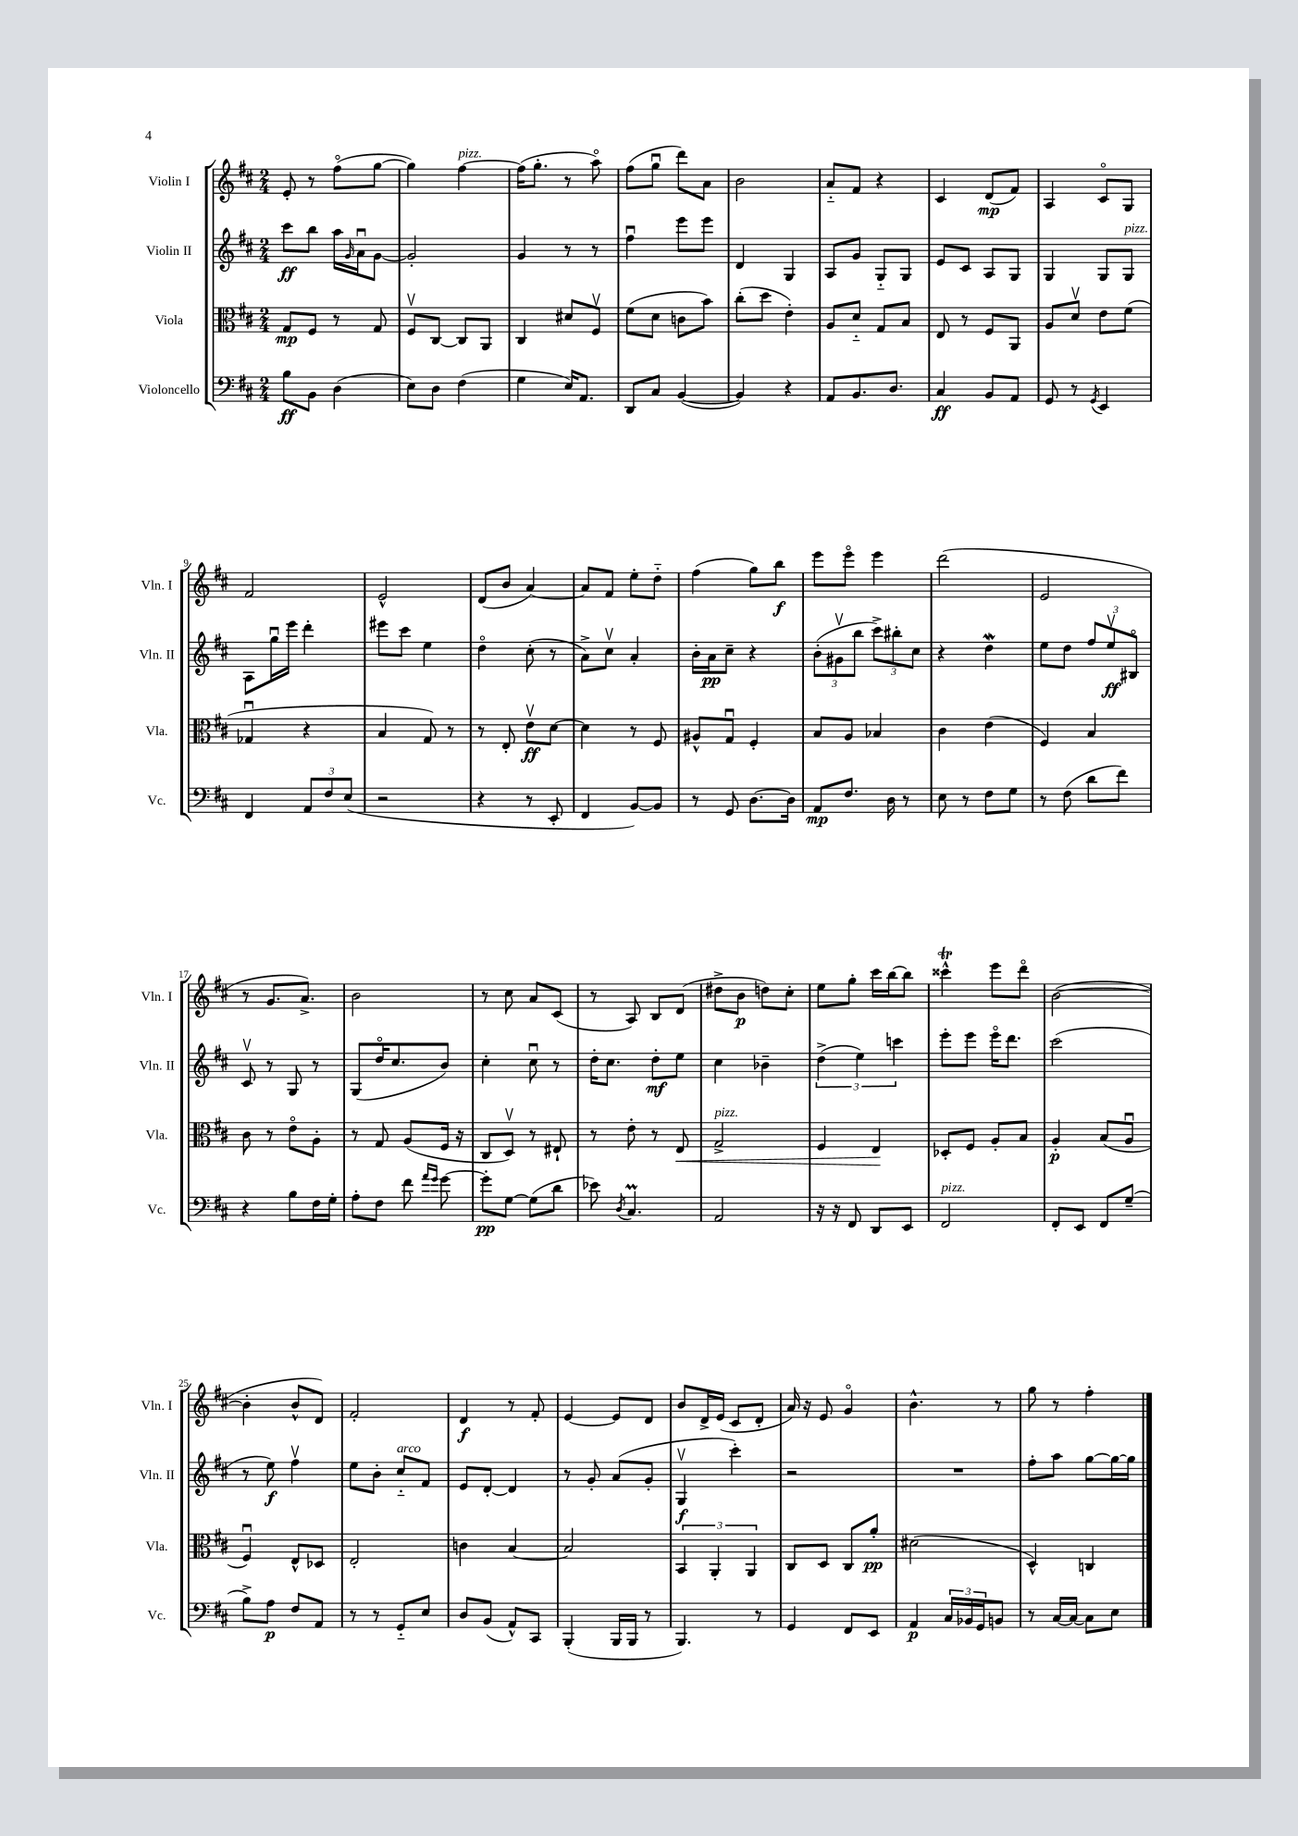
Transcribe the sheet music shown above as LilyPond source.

<<
\new StaffGroup <<
\new Staff = "s0" \with { instrumentName = "Violin I" shortInstrumentName = "Vln. I" } {
    \clef treble \key d \major \numericTimeSignature \time 2/4
    e'8-. r8 fis''8\flageolet( g''8~ |
    g''4) fis''4~^\markup { \italic "pizz." } |
    fis''16( g''8.-. r8 a''8\flageolet) |
    fis''8( g''8\downbow d'''8) a'8 |
    b'2 |
    a'8-_ fis'8 r4 |
    cis'4 d'8\mp( fis'8) |
    a4 cis'8\flageolet g8 |
    fis'2 |
    e'2-^ |
    d'8( b'8 a'4~) |
    a'8 fis'8 e''8-. d''8-_ |
    fis''4( g''8) b''8\f |
    e'''8 e'''8\flageolet e'''4 |
    d'''2( |
    e'2 |
    r8 g'8. a'8.->) |
    b'2 |
    r8 cis''8 a'8 cis'8( |
    r8 a8) b8 d'8( |
    dis''8-> b'8\p d''8) cis''8-. |
    e''8 g''8-. cis'''16 b''16~ b''8 |
    cisis'''4-^\trill e'''8 d'''8\flageolet |
    b'2~( |
    b'4-. b'8-^ d'8) |
    fis'2-. |
    d'4\f r8 fis'8-. |
    e'4~ e'8 d'8 |
    b'8 d'16-> e'16( cis'8 d'8-. |
    a'16) r16 e'8 g'4\flageolet |
    b'4.-^ r8 |
    g''8 r8 fis''4-. \bar "|." |
}
\new Staff = "s1" \with { instrumentName = "Violin II" shortInstrumentName = "Vln. II" } {
    \clef treble \key d \major \numericTimeSignature \time 2/4
    cis'''8\ff b''8 a''16 \grace { g'16 } a'16\downbow g'8~ |
    g'2-. |
    g'4 r8 r8 |
    fis''4\downbow e'''8 e'''8 |
    d'4 g4 |
    a8 g'8 g8-_ g8 |
    e'8 cis'8 a8 g8 |
    g4 g8 g8^\markup { \italic "pizz." } |
    a8 g''16\downbow e'''16 d'''4-. |
    eis'''8 cis'''8 e''4 |
    d''4\flageolet cis''8-.( r8 |
    a'8->) cis''8\upbow a'4-. |
    b'16-. a'16\pp cis''8-- r4 |
    \tuplet 3/2 { b'8-.( gis'8\upbow b''8 } \tuplet 3/2 { cis'''8->) bis''8-. cis''8 } |
    r4 d''4\mordent |
    e''8 d''8 \tuplet 3/2 { fis''8 e''8\upbow\ff bis8\flageolet } |
    cis'8\upbow r8 g8 r8 |
    g8( d''16\flageolet cis''8. b'8) |
    cis''4-. cis''8\downbow r8 |
    d''16-. cis''8. d''8-.\mf e''8 |
    cis''4 bes'4-- |
    \tuplet 3/2 { d''4->( e''4) c'''4 } |
    e'''8-. e'''8 e'''16\flageolet d'''8. |
    cis'''2( |
    r8 e''8\f) fis''4\upbow |
    e''8 b'8-. cis''8-_^\markup { \italic "arco" } fis'8 |
    e'8 d'8~-. d'4 |
    r8 g'8-. a'8( g'8-. |
    g4\upbow\f cis'''4-.) |
    r2 |
    R2 |
    fis''8-. a''8 g''8~ g''16~ g''16 \bar "|." |
}
\new Staff = "s2" \with { instrumentName = "Viola" shortInstrumentName = "Vla." } {
    \clef alto \key d \major \numericTimeSignature \time 2/4
    g8\mp fis8 r8 g8 |
    fis8\upbow cis8~ cis8 a,8 |
    cis4 dis'8 fis8\upbow |
    fis'8( d'8 c'8 b'8) |
    cis''8-.( d''8 e'4-.) |
    a8 d'8-_ g8 b8 |
    e8 r8 fis8 a,8 |
    a8 d'8\upbow e'8 fis'8( |
    ges4\downbow r4 |
    b4 g8) r8 |
    r8 e8-. e'8\upbow\ff d'8~ |
    d'4 r8 fis8 |
    ais8-^ g8\downbow fis4-. |
    b8 a8 bes4 |
    cis'4 e'4( |
    fis4) b4 |
    cis'8 r8 e'8\flageolet a8-. |
    r8 g8 a8( fis16 r16 |
    cis8 d8\upbow) r8 eis8-! |
    r8 e'8-. r8 e8\< |
    g2->^\markup { \italic "pizz." } |
    fis4 e4\! |
    des8-. fis8 a8-. b8 |
    a4-.\p b8( a8\downbow |
    fis4\downbow) e8-^ des8 |
    e2-. |
    c'4 b4~ |
    b2 |
    \tuplet 3/2 { b,4 a,4-. a,4 } |
    cis8 d8 cis8 a'8-.\pp |
    dis'2( |
    d4-^) c4 \bar "|." |
}
\new Staff = "s3" \with { instrumentName = "Violoncello" shortInstrumentName = "Vc." } {
    \clef bass \key d \major \numericTimeSignature \time 2/4
    b8\ff b,8 d4( |
    e8) d8 fis4( |
    g4 e16) a,8. |
    d,8 cis8 b,4~( |
    b,4) r4 |
    a,8 b,8. d8. |
    cis4\ff b,8 a,8 |
    g,8 r8 \acciaccatura { g,8 } e,4 |
    fis,4 \tuplet 3/2 { a,8 fis8 e8( } |
    r2 |
    r4 r8 e,8-. |
    fis,4 b,8~) b,8 |
    r8 g,8 d8.~ d16 |
    a,8\mp fis8. d16 r8 |
    e8 r8 fis8 g8 |
    r8 fis8( d'8 fis'8) |
    r4 b8 fis16 g16-. |
    a8-. fis8 fis'8 \grace { a'16 g'16 } g'8~ |
    g'8-.\pp g8~ g8( d'8 |
    ees'8) \acciaccatura { d8 } cis4.\prall |
    a,2 |
    r16 r16 fis,8 d,8 e,8 |
    fis,2^\markup { \italic "pizz." } |
    fis,8-. e,8 fis,8 g8--( |
    b8->) a8\p fis8 a,8 |
    r8 r8 g,8-_ e8 |
    d8 b,8( a,8-^) cis,8 |
    b,,4-.( b,,16 b,,16 r8 |
    b,,4.) r8 |
    g,4 fis,8 e,8 |
    a,4\p \tuplet 3/2 { cis16 bes,16 g,16 } b,8 |
    r8 cis16~ cis16~ cis8 e8 \bar "|." |
}
>>
>>
